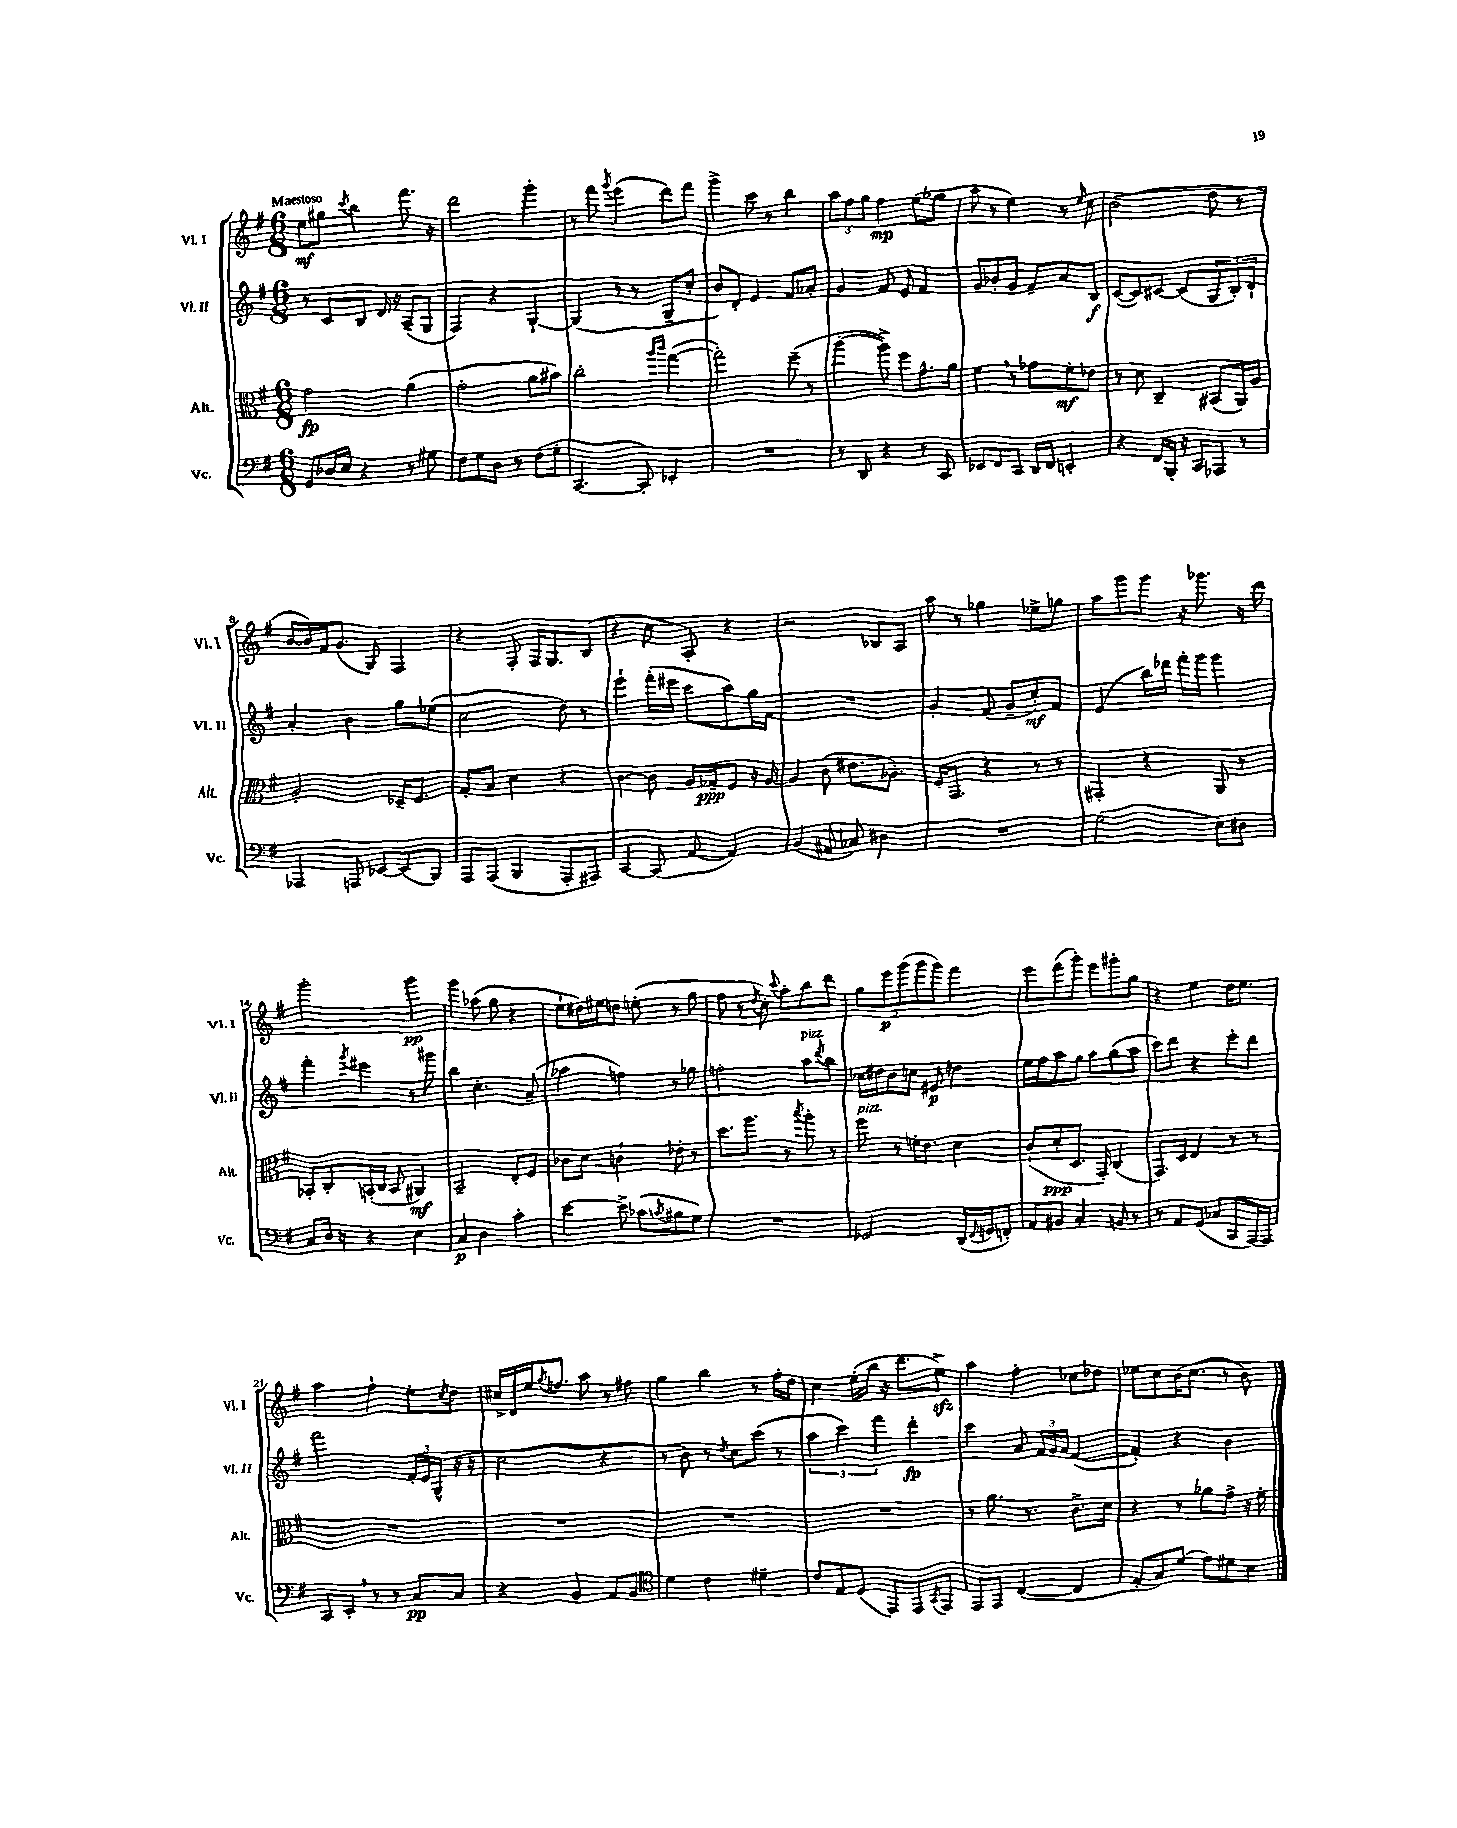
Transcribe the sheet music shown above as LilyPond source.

<<
\new StaffGroup <<
\new Staff = "s0" \with { instrumentName = "Vl. I" shortInstrumentName = "Vl. I" } {
    \clef treble \key g \major \numericTimeSignature \time 6/8 \tempo "Maestoso"
    e''8\mf gis''8 \acciaccatura { c'''8 } b''4 fis'''8. r16 |
    d'''2 g'''4-. |
    r8 fis'''8 \acciaccatura { g'''8 } e'''4( d'''8) fis'''8 |
    g'''4-> c'''8 r8 b''4 |
    \tuplet 3/2 { a''8 fis''8 g''8 } fis''4\mp e''8( ges''8 |
    a''8 r8 e''4) r8 \grace { e''16 } c''8 |
    b'2( d''8 r8 |
    b'16~ b'16) fis'16 g'8.( g8) fis4 |
    r4 fis8-. fis16 g8. b8( |
    r4 c''8 a8-.) r4 |
    r2 bes8 a8 |
    a''8 r8 ges''4 ees''8-> g''8 |
    a''8 g'''8 g'''8 r16 ges'''8. r16 d'''16 |
    g'''2-. g'''4\pp |
    g'''4 aes''8( g''8 r4 |
    e''8-! dis''16) eis''16 d''8 e''8-.( r8 g''8 |
    fis''8 r8 \acciaccatura { d''8 } c''8-.) \appoggiatura { c'''8 } a''8-. b''8 d'''8 |
    \tuplet 5/4 { g''8 e'''8\p g'''8( g'''8 g'''8) } fis'''4 |
    e'''8 fis'''8( g'''8-.) e'''8 gis'''8-. g''8 |
    r4 e''4 d''16 e''8. |
    a''4 fis''4-! e''8-. \acciaccatura { c''8 } d''8 |
    cis''16-> d'16 e''16 \acciaccatura { g''8 } f''8. a''8 r8 fis''8 |
    g''4 b''4 r8 fis''16-. d''16 |
    c''4 e''16-.( b''16 r16 d'''8. e''8->\sfz) |
    a''4 fis''4-. ces''8 des''8 |
    ees''8 c''8 b'16( c''8. r8 b'8) \bar "|." |
}
\new Staff = "s1" \with { instrumentName = "Vl. II" shortInstrumentName = "Vl. II" } {
    \clef treble \key g \major \numericTimeSignature \time 6/8
    r8 c'8 b8 d'16 r16 a8--( g8 |
    fis4) r4 g4~-! |
    g4( r8 r8 g8-- c''8-. |
    b'8) d'8-. e'4 fis'8 aes'8-. |
    g'4 fis'8 e'8 fis'4 |
    g'8 bes'8-. g'8 fis'8-- a'8 b8\f |
    c'8~( c'8) cis'8~ cis'8( \tuplet 3/2 { g8 b8-.) d'8-! } |
    a'4-. b'4 g''8 ees''8( |
    c''2 d''8) r8 |
    e'''4-! fis'''16-.( eis'''16 c'''8 a''8) g''16 fis'16 |
    R2. |
    g'4-. fis'8( g'8-- c''8-.\mf) fis'8 |
    e'4( b''16) des'''16 fis'''16-. g'''16 g'''4 |
    fis'''4-. \acciaccatura { g'''8 } eis'''4 r8 gis'''8 |
    b''4 c''4.-. a'8--( |
    aes''4 f''4) r8 ges''8 |
    f''2-. a''8^\markup { \italic "pizz." } \acciaccatura { d'''8 } b''8 |
    ces''16 dis''16 b'8 c''8 eis'8\p d''4 |
    e''16 fis''16 a''8 g''8 a''8 g''8( a''8 |
    c'''8) d'''8 r4 e'''8-. d'''8 |
    fis'''2 \tuplet 3/2 { fis'16-. e'16 g16-^( } r16 r16 |
    c''2 r4 |
    r8 b'8) r8 \acciaccatura { d''8 } c''8 c'''8( r8 |
    \tuplet 3/2 { a''4 c'''4) fis'''4 } d'''4-.\fp |
    c'''4 a'8 \tuplet 3/2 { fis'16 g'16 a'16 } fis'4~( |
    fis'4-.) r4 b'4 \bar "|." |
}
\new Staff = "s2" \with { instrumentName = "Alt." shortInstrumentName = "Alt." } {
    \clef alto \key g \major \numericTimeSignature \time 6/8
    g'2\fp a'4( |
    g'2-. a'8 bis'8) |
    c''2-. \grace { a''16 c'''16 } g''4~( |
    g''2-.) fis''8--( r8 |
    a''4~-. a''8->) fis''8 g'8.-^ a'16 |
    fis'4 \breathe r8 ges'8 fis'8-.\mf ees'8 |
    r8 d'8 c4-- bis,8( a,16) a16 |
    a2-. des16-- fis8. |
    g8-. b8 d'4 r4 |
    c'4~ c'8 a16 ges16--\ppp fis8 r16 a16~ |
    a4 c'8( eis'8. aes8.-.) |
    fis16-. g,8. r4 r8 r8 |
    gis,4-. r4 a,8 r8 |
    bes,8-. c8-. b,16-.( c16 b,8 ais,4\mf) |
    b,2-- e8-. fis8 |
    ces'8 d'8 c'4-! ees'8-. r8 |
    d''8. a''8. r8 \acciaccatura { b''8 } a''8-. r8 |
    fis''8^\markup { \italic "pizz." } r8 f'16-. e'8. d'4 |
    c'8-!( d'8-.\ppp d8. g,16-.) c4( |
    g,8.) d16 e4 r8 r8 |
    R2. |
    R2. |
    R2. |
    R2. |
    r8 a'8. r8. c'8.-> d'16 |
    r4 r8 aes'8 g'8-> r16 fis'16-. \bar "|." |
}
\new Staff = "s3" \with { instrumentName = "Vc." shortInstrumentName = "Vc." } {
    \clef bass \key g \major \numericTimeSignature \time 6/8
    g,8 des16 e16 r4 r8 gis8 |
    fis8 g8 d8 r8 fis8( g8-. |
    c,4.~ c,8-.) ees,4-. |
    R2. |
    r8 d,8 r4 r8 c,8 |
    ees,8 fis,8 c,8 d,16 fis,16 e,4-. |
    r4 fis,16 b,,16-. r16 c,16 aes,,8 r8 |
    aes,,4 a,,8 ees,8~ ees,8( b,,8) |
    a,,8 a,,8( b,,4 a,,8-. ais,,8) |
    c,4~ c,8( a,8~ a,4) |
    b,4( ais,8 ces8) dis4 |
    R2. |
    g2( e8) dis8 |
    c8 d16 r16 r4 e4 |
    c4\p d4 c'4-. |
    e'4~ e'8-> ces'8( \acciaccatura { c'8 } bis8 g8) |
    R2. |
    ges,2 d,16( \appoggiatura { fis,8 } g,16 f,8-.) |
    a,8 bis,8 c4-. b,8 r8 |
    r8 a,8 g,8( ces8 c,8 a,,16~) a,,16 |
    c,8 e,8-. \breathe r8 r8 c8\pp c8 |
    r4 b,4 a,8 b,8 |
    \clef tenor d'4 c'4 dis'4-- |
    c'8 e8 d8( e,8) e,8 \acciaccatura { g,8 } e,8 |
    e,8 e,8 c4~( c4 |
    e8-. g8) d'8( e'8) dis'8 b8 \bar "|." |
}
>>
>>
